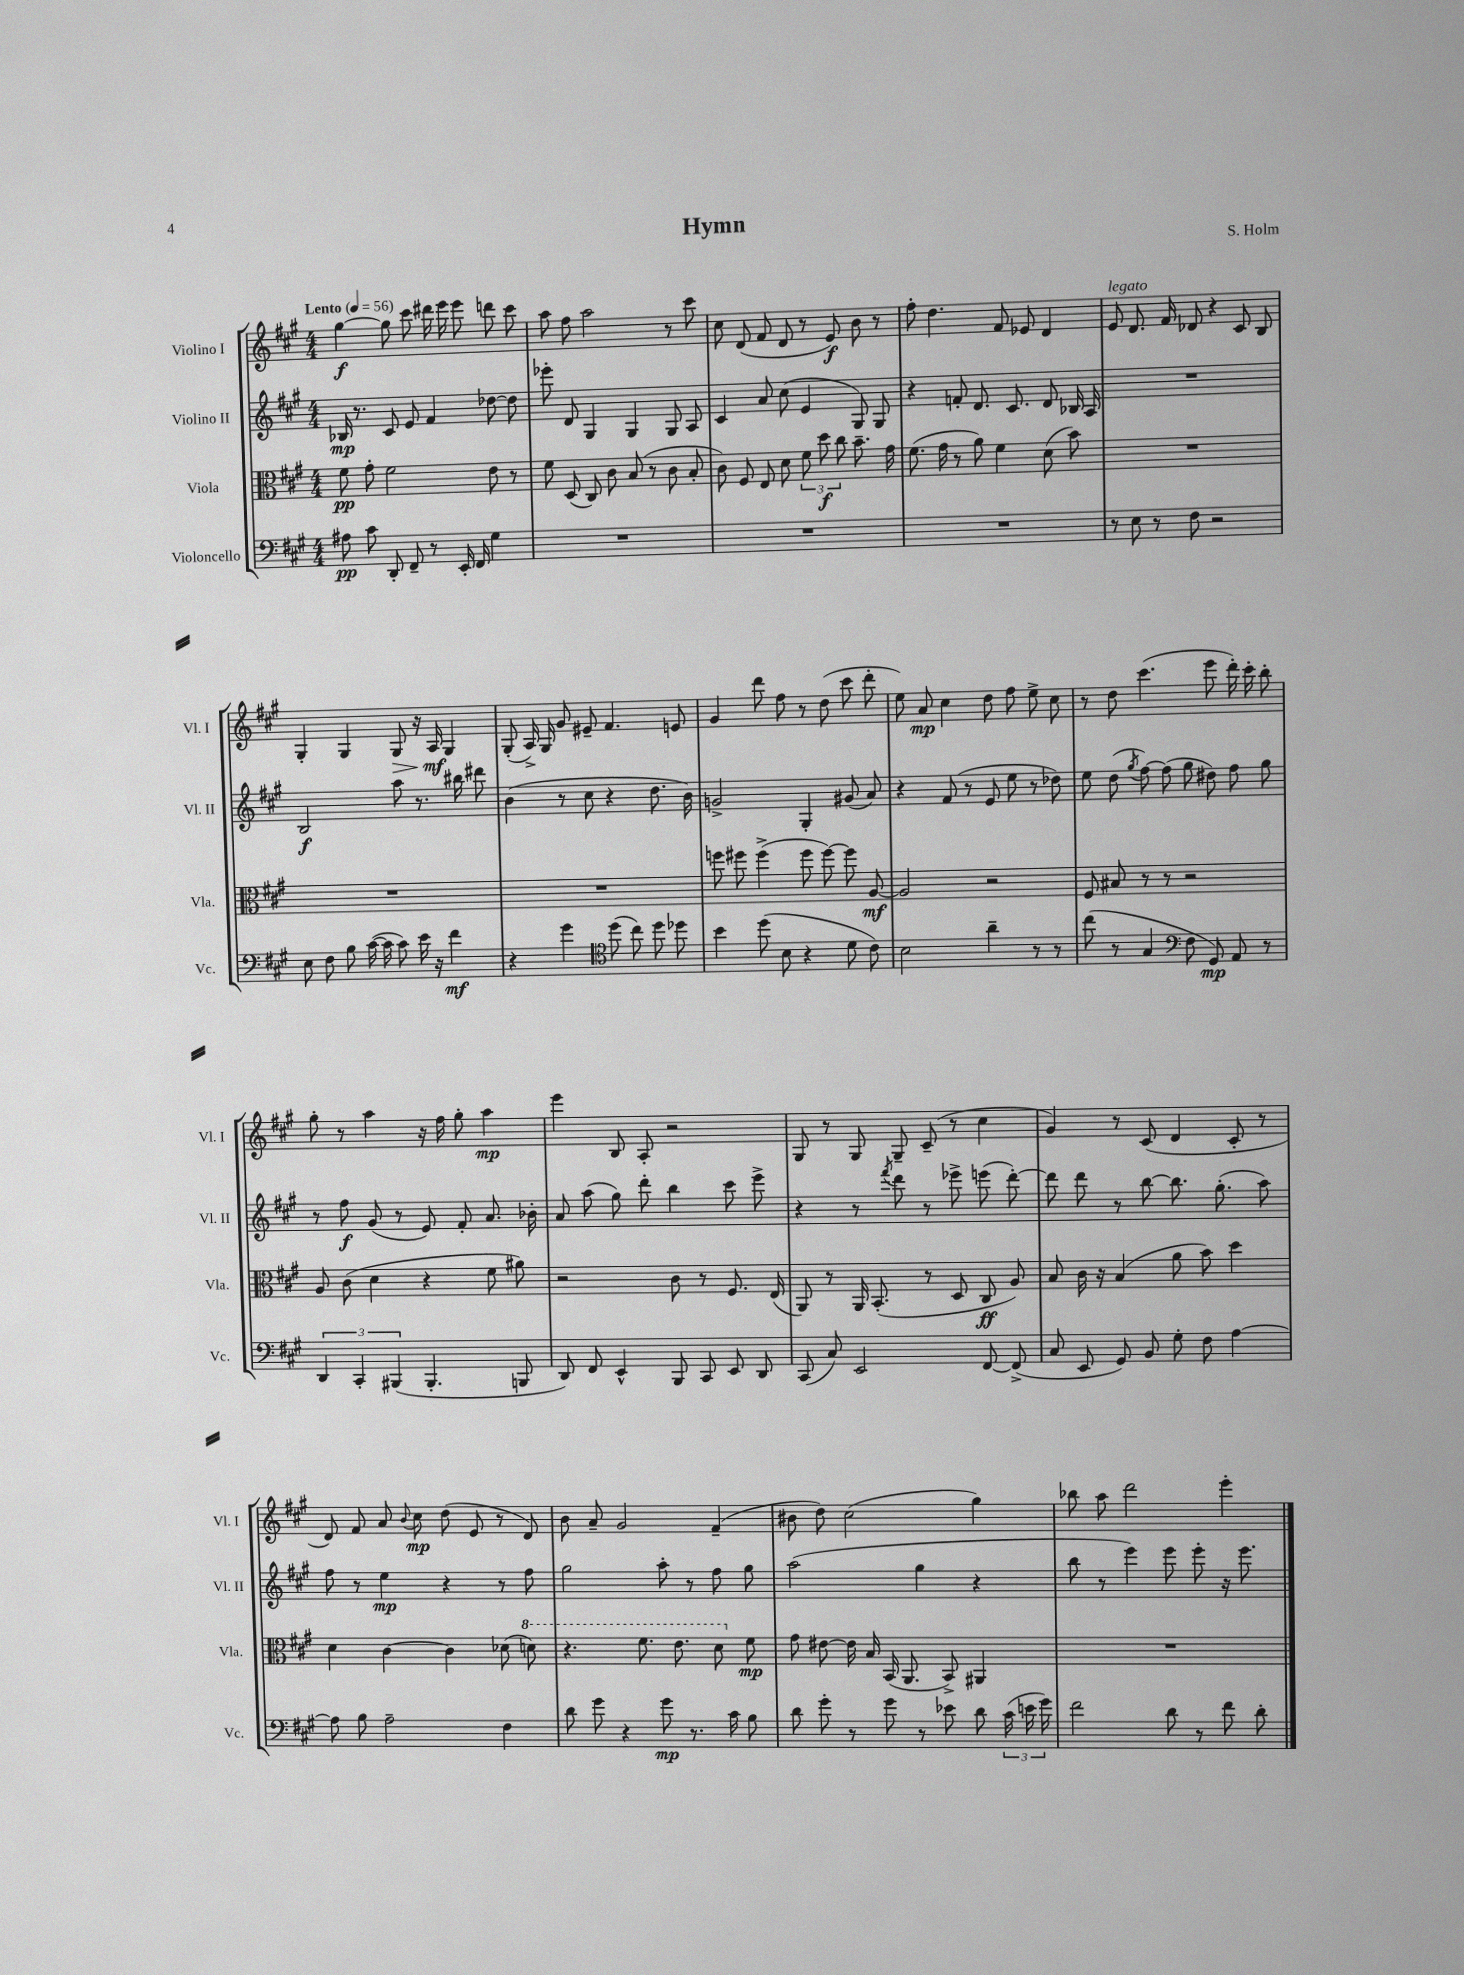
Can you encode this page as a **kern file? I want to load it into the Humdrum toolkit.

**kern	**kern	**kern	**kern
*staff4	*staff3	*staff2	*staff1
*clefF4	*clefC3	*clefG2	*clefG2
*k[f#c#g#]	*k[f#c#g#]	*k[f#c#g#]	*k[f#c#g#]
*M4/4	*M4/4	*M4/4	*M4/4
*MM56	*MM56	*MM56	*MM56
8A#	8f#	16B-	[4gg#
.	.	8.r	.
8c#	8g#'	.	.
8DD'	2f#	8c#	8gg#]
8FF#~	.	8e	8ccc#
8r	.	4f#	16ddd#
.	.	.	16eee
16EE'	.	.	8eee
16FF#	.	.	.
4G#	8e	[8dd-	8ddd
.	8r	8dd-]	8ccc#
=	=	=	=
1r	8f#	8eee-'	8aa
.	(8D	8d	8ff#
.	8C#)	4G#	2aa
.	8c#	.	.
.	(8B	4G#	.
.	8r	.	.
.	8c#	8G#	8r
.	8B'	8A	8ccc#
=	=	=	=
1r	8c#)	4c#	8cc#
.	8F#	.	(8d
.	8E	8a	8f#
.	8d	(8cc#	8d
.	12f#	4e	8r
.	12dd	.	.
.	.	.	8e)
.	12cc#	.	.
.	8.b~	8G#)	8b
.	.	8G#	8r
.	16g#	.	.
=	=	=	=
1r	(8.f#	4r	8ff#'
.	.	.	4.dd
.	16g#	.	.
.	8r	8f'	.
.	8a)	8.d	.
.	4f#	.	8f#
.	.	8.c#	.
.	.	.	8e-
.	(8d	8d	4d
.	8b)	16B-	.
.	.	16A	.
=	=	=	=
8r	1r	1r	8e
8E	.	.	8.d
8r	.	.	.
.	.	.	16f#
8F#	.	.	8d-
2r	.	.	4r
.	.	.	8c#
.	.	.	8B
=	=	=	=
8E	1r	2B	4G#'
8F#	.	.	.
8B	.	.	4G#
([16c#	.	.	.
16c#]	.	.	.
8c#)	.	8aa	8G#
16e	.	8.r	16r
16r	.	.	16A
4f#	.	.	4G#
.	.	16bb#	.
.	.	8ddd#	.
=	=	=	=
4r	1r	(4b	(8G#'
.	.	.	16A^)
.	.	.	16G#
4g#	.	8r	8g#
.	.	8cc#	8e#~
*clefC4	*	*	*
(8dd	.	4r	4.f#
8cc#)	.	.	.
8dd	.	8.dd	.
8dd-	.	.	8e
.	.	16b)	.
=	=	=	=
4b	8ff	2g^	4g#
.	8ff#	.	.
(8dd	(4ff#^	.	8ddd
8B	.	.	8ff#
4r	8ff#	4G#'	8r
.	[8ff#)	.	(8dd
8d	8ff#]	(8g#	8ccc#
8c#)	[8A	8a)	8ddd'
=	=	=	=
2B	2A]	4r	8ee)
.	.	.	8a
.	.	(8f#	4cc#
.	.	8r	.
4a~	2r	8e	8dd
.	.	8ee	8ff#
8r	.	8r	8ee^
8r	.	8dd-)	8cc#
=	=	=	=
(8cc#	8F#	8ee	8r
8r	8B#	(8dd	8dd
.	.	8qgg#	.
4G#	8r	[8ff#)	(4.ccc#
.	8r	(8ff#]	.
*clefF4	*	*	*
8F#	2r	8gg#	.
8GG#)	.	8dd#)	8eee
8AA	.	8ff#	16ddd')
.	.	.	16ccc#'
8r	.	8gg#	8bb'
=	=	=	=
6DD	8A	8r	8gg#'
.	(8c#	8ff#	8r
6CC#'	.	.	.
.	4d	(8g#	4aa
(6BBB#	.	.	.
.	.	8r	.
4.BBB#'	4r	8e)	16r
.	.	.	16ff#
.	.	8f#'	8gg#'
.	8f#	8.a	4aa
8BBB	8a#)	.	.
.	.	16b-'	.
=	=	=	=
8DD)	2r	8a	4eee
8FF#	.	(8aa	.
4EE^^	.	8gg#)	8B
.	.	8ddd'	8A'
8BBB	8c#	4bb	2r
8CC#	8r	.	.
8EE	8.F#	8ccc#	.
8DD	.	8eee^	.
.	(16E	.	.
=	=	=	=
(8CC#	8AA)	4r	8G#
8C#)	8r	.	8r
2EE	16AA	8r	8G#
.	(8.BB'	.	.
.	.	8qfff#	.
.	.	8ddd	8G#~
.	8r	8r	(8c#~
.	8D	8eee-^	8r
[8FF#	8C#	(8eee	4cc#
(8FF#^]	8A)	[8ddd')	.
=	=	=	=
8C#	8B	8ddd]	4g#)
8EE	16c#	8ddd	.
.	16r	.	.
8GG#)	(4B	8r	8r
8BB	.	[8bb	(8c#
8G#'	8a	8.bb]	4d
8F#	8b)	.	.
.	.	(8.gg#'	.
[4A	4dd	.	8c#'
.	.	8aa)	8r
=	=	=	=
8A]	4d	8ff#	8d)
8B	.	8r	8f#
2A~	[4c#	4ee	8a
.	.	.	8qqb
.	.	.	8cc#
.	4c#]	4r	(8dd
.	.	.	8e
4F#	(8d-	8r	8r
.	8dd)	8ff#	8d)
=	=	=	=
8d	4.r	2gg#	8b
8g#	.	.	8a~
4r	.	.	2g#
.	8.ff#	.	.
8g#	.	8aa'	.
.	8.ee	.	.
8.r	.	8r	.
.	8dd	8ff#	(4f#~
16c#	.	.	.
8B	8f#	8gg#	.
=	=	=	=
8d	8g#	(2aa	8b#
8g#'	[8e#	.	8dd)
8r	16e#]	.	(2cc#
.	16B	.	.
8g#	(16BB	.	.
.	8.AA	.	.
8r	.	4gg#	.
8e-	8BB^)	.	.
8d	4AA#	4r	4gg#)
(24c#	.	.	.
24e	.	.	.
24g#)	.	.	.
=	=	=	=
2f#	1r	8bb	8bb-
.	.	8r	8aa
.	.	4eee)	2ddd
8d	.	8eee	.
8r	.	8eee'	.
8f#	.	16r	4eee'
.	.	8.eee	.
8d'	.	.	.
==	==	==	==
*-	*-	*-	*-
